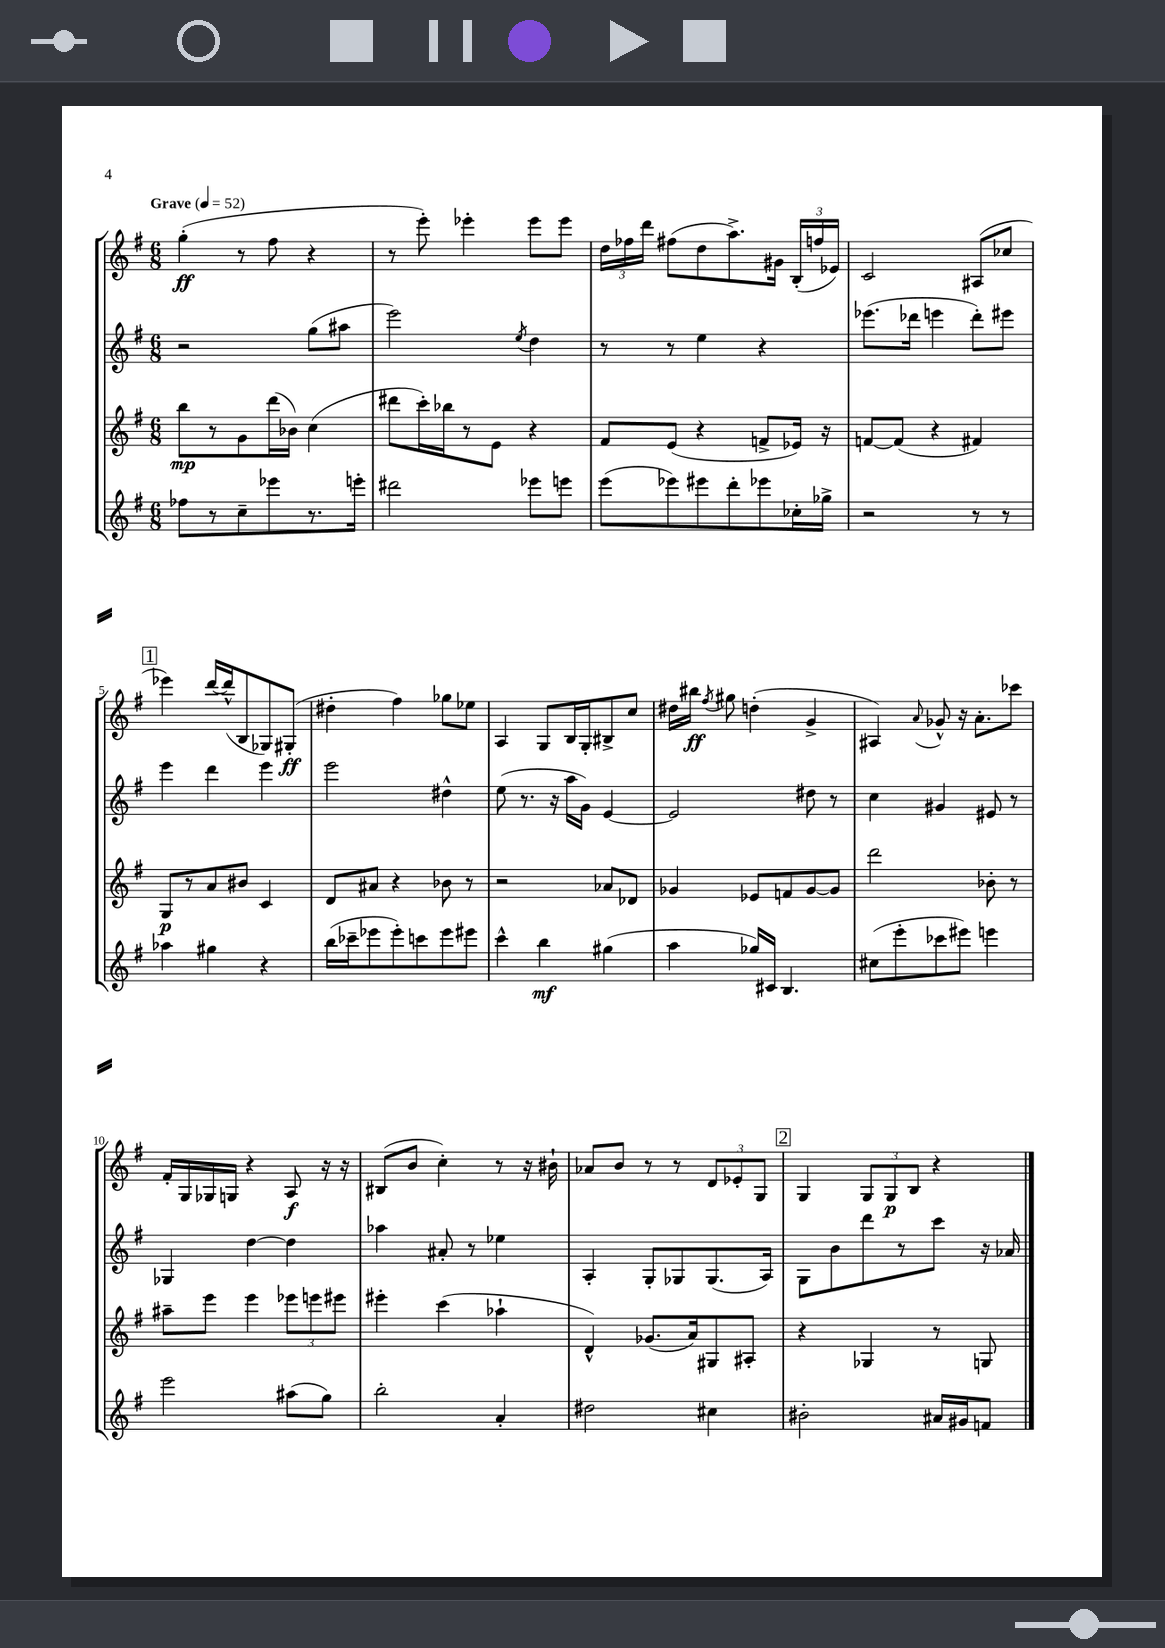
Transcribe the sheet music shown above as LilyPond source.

<<
\new StaffGroup <<
\new Staff = "s0" {
    \clef treble \key g \major \numericTimeSignature \time 6/8 \tempo "Grave" 4 = 52
    \autoBeamOff g''4-.\ff( r8 fis''8 r4 |
    r8 e'''8-.) ees'''4-. ees'''8[ ees'''8] |
    \tuplet 3/2 { d''16[ fes''16 d'''16] } fis''8[( d''8 a''8.->) gis'16] \tuplet 3/2 { b16[-.( f''16 ees'16]) } |
    c'2 ais8[( ces''8] |
    \mark \markup { \box "1" } ees'''4) d'''16[~ d'''16-^( b8 ges8) gis8]-.\ff( |
    dis''4-. fis''4) ges''8[ ees''8] |
    a4 g8[ b16 g16-. bis8-> c''8] |
    dis''16[ bis''16]\ff \acciaccatura { fis''8 } gis''8 d''4-.( g'4-> |
    ais4) \appoggiatura { a'8 } ges'8-^ r16 a'8.[-. ces'''8] |
    fis'16[-. g16 ges16 g16] r4 a8\f r16 r16 |
    bis8[( b'8] c''4-.) r8 r16 bis'16-! |
    aes'8[ b'8] r8 r8 \tuplet 3/2 { d'8[ ees'8-. g8] } |
    \mark \markup { \box "2" } g4 \tuplet 3/2 { g8[ g8\p b8] } r4 \bar "|." |
}
\new Staff = "s1" {
    \clef treble \key g \major \numericTimeSignature \time 6/8
    \autoBeamOff r2 g''8[( ais''8] |
    e'''2) \acciaccatura { e''8 } d''4 |
    r8 r8 e''4 r4 |
    ees'''8.[( des'''16] e'''4 des'''8[-.) eis'''8] |
    \mark \markup { \box "1" } e'''4 d'''4 e'''4 |
    e'''2 dis''4-^ |
    e''8( r8. r16 a''16[ g'16]) e'4~ |
    e'2 dis''8 r8 |
    c''4 gis'4 eis'8 r8 |
    ges4 d''4~ d''4 |
    aes''4 ais'8-. r8 ees''4 |
    a4-. g8[-. ges8 ges8.( a16]) |
    \mark \markup { \box "2" } g8[ b'8 d'''8 r8 c'''8] r16 aes'16 \bar "|." |
}
\new Staff = "s2" {
    \clef treble \key g \major \numericTimeSignature \time 6/8
    \autoBeamOff b''8[\mp r8 g'8 d'''16( bes'16]) c''4( |
    dis'''8[ c'''16-.) bes''16 r8 e'8] r4 |
    fis'8[ e'8]( r4 f'8[-> ees'16]) r16 |
    f'8[~ f'8]( r4 fis'4) |
    \mark \markup { \box "1" } g8[\p r8 a'8 bis'8] c'4 |
    d'8[ ais'8] r4 bes'8 r8 |
    r2 aes'8[ des'8] |
    ges'4 ees'8[ f'8 ges'8~ ges'8] |
    d'''2 bes'8-. r8 |
    ais''8[-- e'''8] e'''4 \tuplet 3/2 { ees'''8[ e'''8 eis'''8] } |
    eis'''4-. c'''4( aes''4-! |
    d'4-^) ges'8.[( a'16) gis8 ais8]-. |
    \mark \markup { \box "2" } r4 ges4 r8 g8 \bar "|." |
}
\new Staff = "s3" {
    \clef treble \key g \major \numericTimeSignature \time 6/8
    \autoBeamOff fes''8[ r8 c''8-- ees'''8 r8. e'''16]-. |
    dis'''2 ees'''8[ e'''8] |
    e'''8[( ees'''8) eis'''8 d'''8-. ees'''8 ces''16-. ges''16]-> |
    r2 r8 r8 |
    \mark \markup { \box "1" } aes''4 gis''4 r4 |
    b''16[( ces'''16-- ees'''8 ees'''8-.) c'''8 ees'''8 eis'''8] |
    c'''4-^ b''4\mf gis''4( |
    a''4 ges''16[) cis'16] b4. |
    cis''8[( e'''8-. ces'''8 eis'''8]) e'''4 |
    e'''2 ais''8[( g''8]) |
    b''2-. a'4-. |
    dis''2 cis''4 |
    \mark \markup { \box "2" } bis'2-. ais'16[ gis'16 f'8] \bar "|." |
}
>>
>>
